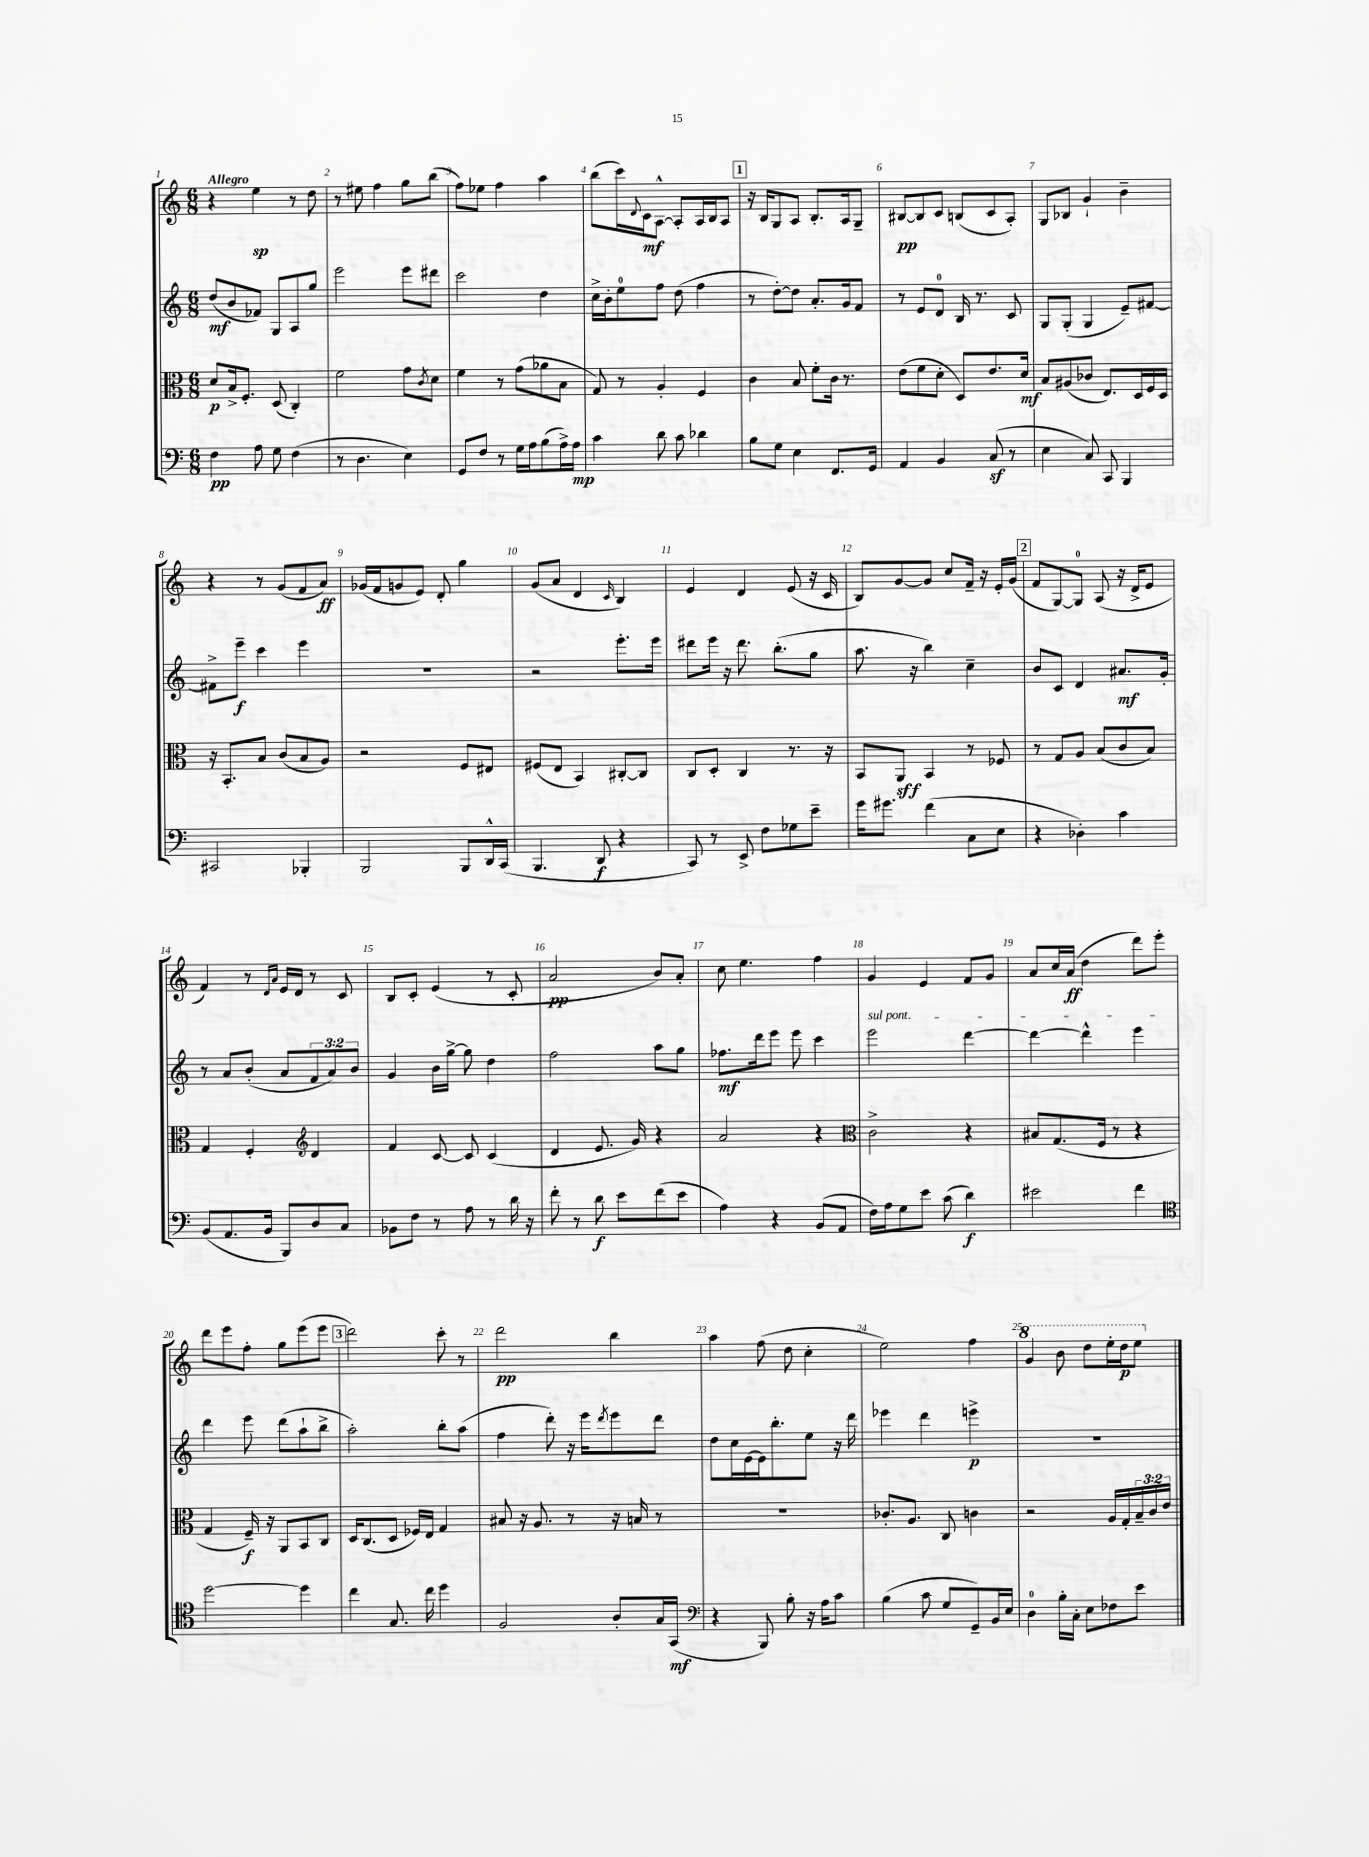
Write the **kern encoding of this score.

**kern	**dynam	**kern	**dynam	**kern	**dynam	**kern	**dynam
*part4	*part4	*part3	*part3	*part2	*part2	*part1	*part1
*staff4	*staff4	*staff3	*staff3	*staff2	*staff2	*staff1	*staff1
*clefF4	*	*clefC3	*	*clefG2	*	*clefG2	*
*k[]	*	*k[]	*	*k[]	*	*k[]	*
*M6/8	*	*M6/8	*	*M6/8	*	*M6/8	*
=1	=1	=1	=1	=1	=1	=1	=1
!	!	!	!	!	!	!LO:TX:a:B:t=Allegro	!
4F\	pp	8d/L	p	(8dd/L	mf	4r	.
.	.	16B^/k	.	8b/	.	.	.
.	.	8.F'/J	.	.	.	.	.
8A\	.	.	.	8f-X/J)	.	4ee\	sp
8G\	.	(8D/	.	8G/L	.	.	.
(4F\	.	4C'/)	.	8A/	.	8r	.
.	.	.	.	8gg/J	.	8dd\	.
=2	=2	=2	=2	=2	=2	=2	=2
8r	.	2f\	.	2eee\	.	8r	.
4.D\	.	.	.	.	.	8ee#X\	.
.	.	.	.	.	.	4ff\	.
4E\)	.	8g\L	.	8eee\L	.	8gg\L	.
.	.	8qc/	.	.	.	.	.
.	.	8d\J	.	8ddd#X\J	.	(8bb\J	.
=3	=3	=3	=3	=3	=3	=3	=3
8GG/L	.	4f\	.	2ccc\	.	8ff\L)	.
8F/J	.	.	.	.	.	8ee-X\J	.
8r	.	8r	.	.	.	4ff\	.
16G\LL	.	(8g\L	.	.	.	.	.
16A\J	.	.	.	.	.	.	.
(8B\	.	8a-X\	.	4dd\	.	4aa\	.
16A^\L)	.	8B\J	.	.	.	.	.
16A\JJ	mp	.	.	.	.	.	.
=4	=4	=4	=4	=4	=4	=4	=4
4c\	.	8G/)	.	16cc^\LL	.	(8bb\L	.
.	.	.	.	16b'\J	.	.	.
.	.	8r	.	8ee\	.	16ccc\L)	.
.	.	.	.	.	.	8qqd/	.
.	.	.	.	.	.	16c\J	mf
8d\	.	4A'/	.	8ff\J	.	[8A^^\J	.
8c\	.	.	.	(8dd\	.	8A'/L]	.
4d-X\	.	4F/	.	4ff\	.	16A/L	.
.	.	.	.	.	.	16B/J	.
.	.	.	.	.	.	8A/J	.
!!LO:REH:place=s1:t=1
=5	=5	=5	=5	=5	=5	=5	=5
8B\L	.	4c\	.	8r	.	16r	.
.	.	.	.	.	.	16B/KL	.
8G\J	.	.	.	[8dd'\L)	.	8G/	.
4E\	.	8B/	.	8dd\J]	.	8A/J	.
.	.	8f'\L	.	8.a'/L	.	8.B'/L	.
8.FF/L	.	16c\Jk	.	.	.	.	.
.	.	8.r	.	16g/k	.	16A/k	.
.	.	.	.	8f/J	.	8G~/J	.
16GG/Jk	.	.	.	.	.	.	.
=6	=6	=6	=6	=6	=6	=6	=6
4AA/	.	(8e\L	.	8r	.	[8B#X/L	pp
.	.	8f\	.	8e/L	.	8B#/]	.
4BB/	.	8d'\J	.	8d/J	.	8c/J	.
.	.	8D/L)	.	16B/	.	(8Bn/L	.
.	.	.	.	8.r	.	.	.
(8Cz/	.	8.e/	.	.	.	8c/	.
8r	.	.	.	8c/	.	8A'/J)	.
.	.	16d/Jk	mf	.	.	.	.
=7	=7	=7	=7	=7	=7	=7	=7
4E\	.	8B/L	.	8G/L	.	8G/L	.
.	.	(8A#X/	.	(8G'/J	.	8B-X/J	.
8C/)	.	8c-X/J	.	4G/	.	4g`/	.
8CC/	.	8.E/L)	.	.	.	.	.
4BBB/	.	.	.	8e~/L)	.	4b~\	.
.	.	16D/L	.	.	.	.	.
.	.	16F/	.	[8f#X/J	.	.	.
.	.	16D/JJ	.	.	.	.	.
!!LO:LB:g=z
=8	=8	=8	=8	=8	=8	=8	=8
2CC#X/	.	16r	.	8f#X^\L]	.	4r	.
.	.	8.BB'/L	.	.	.	.	.
.	.	.	.	8eee~\J	f	.	.
.	.	8B/J	.	4ccc\	.	8r	.
.	.	(8c/L	.	.	.	(8g/L	.
4BBB-X'/	.	8B/	.	4eee\	.	8f/	.
.	.	8A/J)	.	.	.	8a/J)	ff
=9	=9	=9	=9	=9	=9	=9	=9
2BBB/	.	2r	.	2.r	.	(16g-X/LL	.
.	.	.	.	.	.	16f/J	.
.	.	.	.	.	.	8gn/	.
.	.	.	.	.	.	8e/J)	.
.	.	.	.	.	.	8d'/	.
8BBB/L	.	8F/L	.	.	.	4gg\	.
16DD^^/L	.	8E#X/J	.	.	.	.	.
(16CC/JJ	.	.	.	.	.	.	.
=10	=10	=10	=10	=10	=10	=10	=10
4.BBB/	.	(8F#X/L	.	2r	.	(8g/L	.
.	.	8E/J	.	.	.	8a/J	.
.	.	4BB/)	.	.	.	4d/	.
8DD/	f	.	.	.	.	.	.
.	.	.	.	.	.	16qqc/	.
4r	.	[8C#X'/L	.	8.eee'\L	.	4B/)	.
.	.	8C#/J]	.	.	.	.	.
.	.	.	.	16eee\Jk	.	.	.
=11	=11	=11	=11	=11	=11	=11	=11
8CC/)	.	8C/L	.	8ddd#X\L	.	4e/	.
8r	.	8D'/J	.	16eee\Jk	.	.	.
.	.	.	.	16r	.	.	.
8EE^/	.	4C/	.	8.ddd#\	.	4d/	.
8F\L	.	.	.	.	.	.	.
.	.	.	.	(8.bb'\L	.	.	.
8G-X\	.	8.r	.	.	.	(8e/	.
8e~\J	.	.	.	8gg\J	.	16r	.
.	.	16r	.	.	.	16c/	.
=12	=12	=12	=12	=12	=12	=12	=12
16g\KL	.	8BB/L	.	8.aa\	.	8B/L)	.
8.g#X\J	.	.	.	.	.	.	.
.	.	8AA/J	sff	.	.	[8g/	.
.	.	.	.	16r	.	.	.
(4f\	.	4BB/	.	4bb\)	.	8g/J]	.
.	.	.	.	.	.	8cc/L	.
8C\L	.	8r	.	4cc~\	.	16f~/Jk	.
.	.	.	.	.	.	16r	.
8E\J	.	8F-X/	.	.	.	16e'/LL	.
.	.	.	.	.	.	(16g/JJ	.
!!LO:REH:place=s1:t=2
=13	=13	=13	=13	=13	=13	=13	=13
4r	.	8r	.	8b/L	.	8f/L	.
.	.	8G/L	.	8c/J	.	[8G/)	.
4D-X'\)	.	8A/J	.	4d/	.	8G/J]	.
.	.	(8B/L	.	.	.	(8A/	.
4c\	.	8c/	.	8.a#X/L	mf	16r	.
.	.	.	.	.	.	16d^/KL	.
.	.	8B/J)	.	.	.	8e/J	.
.	.	.	.	16g'/Jk	.	.	.
!!LO:LB:g=z
=14	=14	=14	=14	=14	=14	=14	=14
(8BB/L	.	4G/	.	8r	.	4f/)	.
8.AA/	.	.	.	8a/L	.	.	.
.	.	4F'/	.	(8b'/J	.	8r	.
16BB/Jk	.	.	.	.	.	.	.
.	.	.	.	.	.	16qqd/LL	.
.	.	.	.	.	.	16qqa/JJ	.
8BBB/L)	.	.	.	8a/L	.	16e/LL	.
.	.	.	.	.	.	16d/JJ	.
*	*	*clefG2	*	*	*	*	*
8D/	.	4d/	.	12f/	.	8r	.
.	.	.	.	12a/)	.	.	.
8C/J	.	.	.	.	.	8c/	.
.	.	.	.	12b/J	.	.	.
=15	=15	=15	=15	=15	=15	=15	=15
8BB-X\L	.	4f/	.	4g/	.	8B/L	.
8F\J	.	.	.	.	.	8c'/J	.
8r	.	[8c/	.	16b\LL	.	(4e/	.
.	.	.	.	[16gg^\JJ	.	.	.
8A\	.	8c/]	.	8gg\]	.	.	.
8r	.	(4c/	.	4dd\	.	8r	.
16d\	.	.	.	.	.	8c'/	.
16r	.	.	.	.	.	.	.
=16	=16	=16	=16	=16	=16	=16	=16
8f'\	.	4d/	.	2ff\	.	2a/	pp
8r	.	.	.	.	.	.	.
8d\	f	8.e/	.	.	.	.	.
8e\L	.	.	.	.	.	.	.
.	.	16g/)	.	.	.	.	.
(8f\	.	4r	.	8aa\L	.	8b/L)	.
8e\J	.	.	.	8gg\J	.	8a'/J	.
=17	=17	=17	=17	=17	=17	=17	=17
4A\)	.	2a/	.	8.ff-X\L	mf	8cc\	.
.	.	.	.	.	.	4.ee\	.
.	.	.	.	16ddd\k	.	.	.
4r	.	.	.	8eee\J	.	.	.
.	.	.	.	8eee\	.	.	.
(8BB/L	.	4r	.	4ccc\	.	4ff\	.
8AA/J	.	.	.	.	.	.	.
=18	=18	=18	=18	=18	=18	=18	=18
*	*	*clefC3	*	*	*	*	*
!	!	!	!	!LO:TX:a:i:t=sul pont.	!	!	!
16F\LL)	.	2c^\	.	2eee\	.	4g/	.
16A\J	.	.	.	.	.	.	.
8G\	.	.	.	.	.	.	.
8e\J	.	.	.	.	.	4e/	.
(8c\	.	.	.	.	.	.	.
4d\)	f	4r	.	[4ddd\	.	8f/L	.
.	.	.	.	.	.	8g/J	.
=19	=19	=19	=19	=19	=19	=19	=19
2e#X\	.	8B#X/L	.	4ddd\_	.	8a/L	.
.	.	(8.G/	.	.	.	16cc/L	.
.	.	.	.	.	.	(16a/JJ	ff
.	.	.	.	4ddd^^\]	.	4dd\	.
.	.	16F/Jk	.	.	.	.	.
.	.	8r	.	.	.	.	.
4f\	.	4r	.	4eee\	.	8ddd\L)	.
.	.	.	.	.	.	8eee'\J	.
!!LO:LB:g=z
=20	=20	=20	=20	=20	=20	=20	=20
*clefC4	*	*	*	*	*	*	*
[2dd\	.	4G/	.	4ddd\	.	8ddd\L	.
.	.	.	.	.	.	8eee\	.
.	.	16F~/)	f	8eee\	.	8ff'\J	.
.	.	16r	.	.	.	.	.
.	.	8AA/L	.	(8ddd\L	.	8gg\L	.
4dd\]	.	8BB/	.	8aa`\	.	(8eee\	.
.	.	8C/J	.	8bb^\J	.	8eee\J	.
!!LO:REH:place=s1:t=3
=21	=21	=21	=21	=21	=21	=21	=21
4cc\	.	16D/KL	.	2aa'\)	.	2ddd\)	.
.	.	(8.C/	.	.	.	.	.
8.G/	.	8D/J	.	.	.	.	.
.	.	16F-X/LL)	.	.	.	.	.
16cc\	.	16E/JJ	.	.	.	.	.
4dd\	.	4G/	.	8bb'\L	.	8ccc'\	.
.	.	.	.	(8aa\J	.	8r	.
=22	=22	=22	=22	=22	=22	=22	=22
2F/	.	8B#X/	.	4ff\	.	2ddd\	pp
.	.	16r	.	.	.	.	.
.	.	8.A/	.	.	.	.	.
.	.	.	.	8ddd'\)	.	.	.
.	.	8r	.	16r	.	.	.
.	.	.	.	16eee\KL	.	.	.
.	.	.	.	8qddd/	.	.	.
8A'/L	.	16r	.	8eee\	.	4bb\	.
.	.	16Bn/	.	.	.	.	.
16G/L	.	8r	.	8ddd\J	.	.	.
(16GG/JJ	mf	.	.	.	.	.	.
=23	=23	=23	=23	=23	=23	=23	=23
*clefF4	*	*	*	*	*	*	*
4r	.	2.r	.	8dd\L	.	4aa\	.
.	.	.	.	16cc\L	.	.	.
.	.	.	.	[16e\	.	.	.
8BBB/)	.	.	.	16e\J]	.	(8ff\	.
.	.	.	.	8.bb'\	.	.	.
8B'\	.	.	.	.	.	8dd\	.
16r	.	.	.	8ee\J	.	4cc'\	.
16A\KL	.	.	.	.	.	.	.
8c\J	.	.	.	16r	.	.	.
.	.	.	.	16ddd\	.	.	.
=24	=24	=24	=24	=24	=24	=24	=24
(4B\	.	8.c-X'/L	.	4eee-X\	.	2ee\)	.
.	.	8.A/J	.	.	.	.	.
8c\	.	.	.	4ddd\	.	.	.
8G/L	.	8C/	.	.	.	.	.
8GG~/)	.	4cn\	.	4eeen^\	p	4ff\	.
16BB/L	.	.	.	.	.	.	.
16E/JJ	.	.	.	.	.	.	.
=25	=25	=25	=25	=25	=25	=25	=25
*	*	*	*	*	*	*8va	*
4D\	.	2r	.	2.r	.	4gg/	.
16B'\LL	.	.	.	.	.	8bb\	.
16C'\JJ	.	.	.	.	.	.	.
8E\L	.	.	.	.	.	8ddd\L	.
8F-X\	.	16A/LL	.	.	.	16eee'\L	.
.	.	16G'/	.	.	.	16ddd\J	p
8e\J	.	24B~/	.	.	.	8eee\J	.
.	.	24c/	.	.	.	.	.
.	.	24e/JJ	.	.	.	.	.
*	*	*	*	*	*	*X8va	*
==	==	==	==	==	==	==	==
*-	*-	*-	*-	*-	*-	*-	*-
